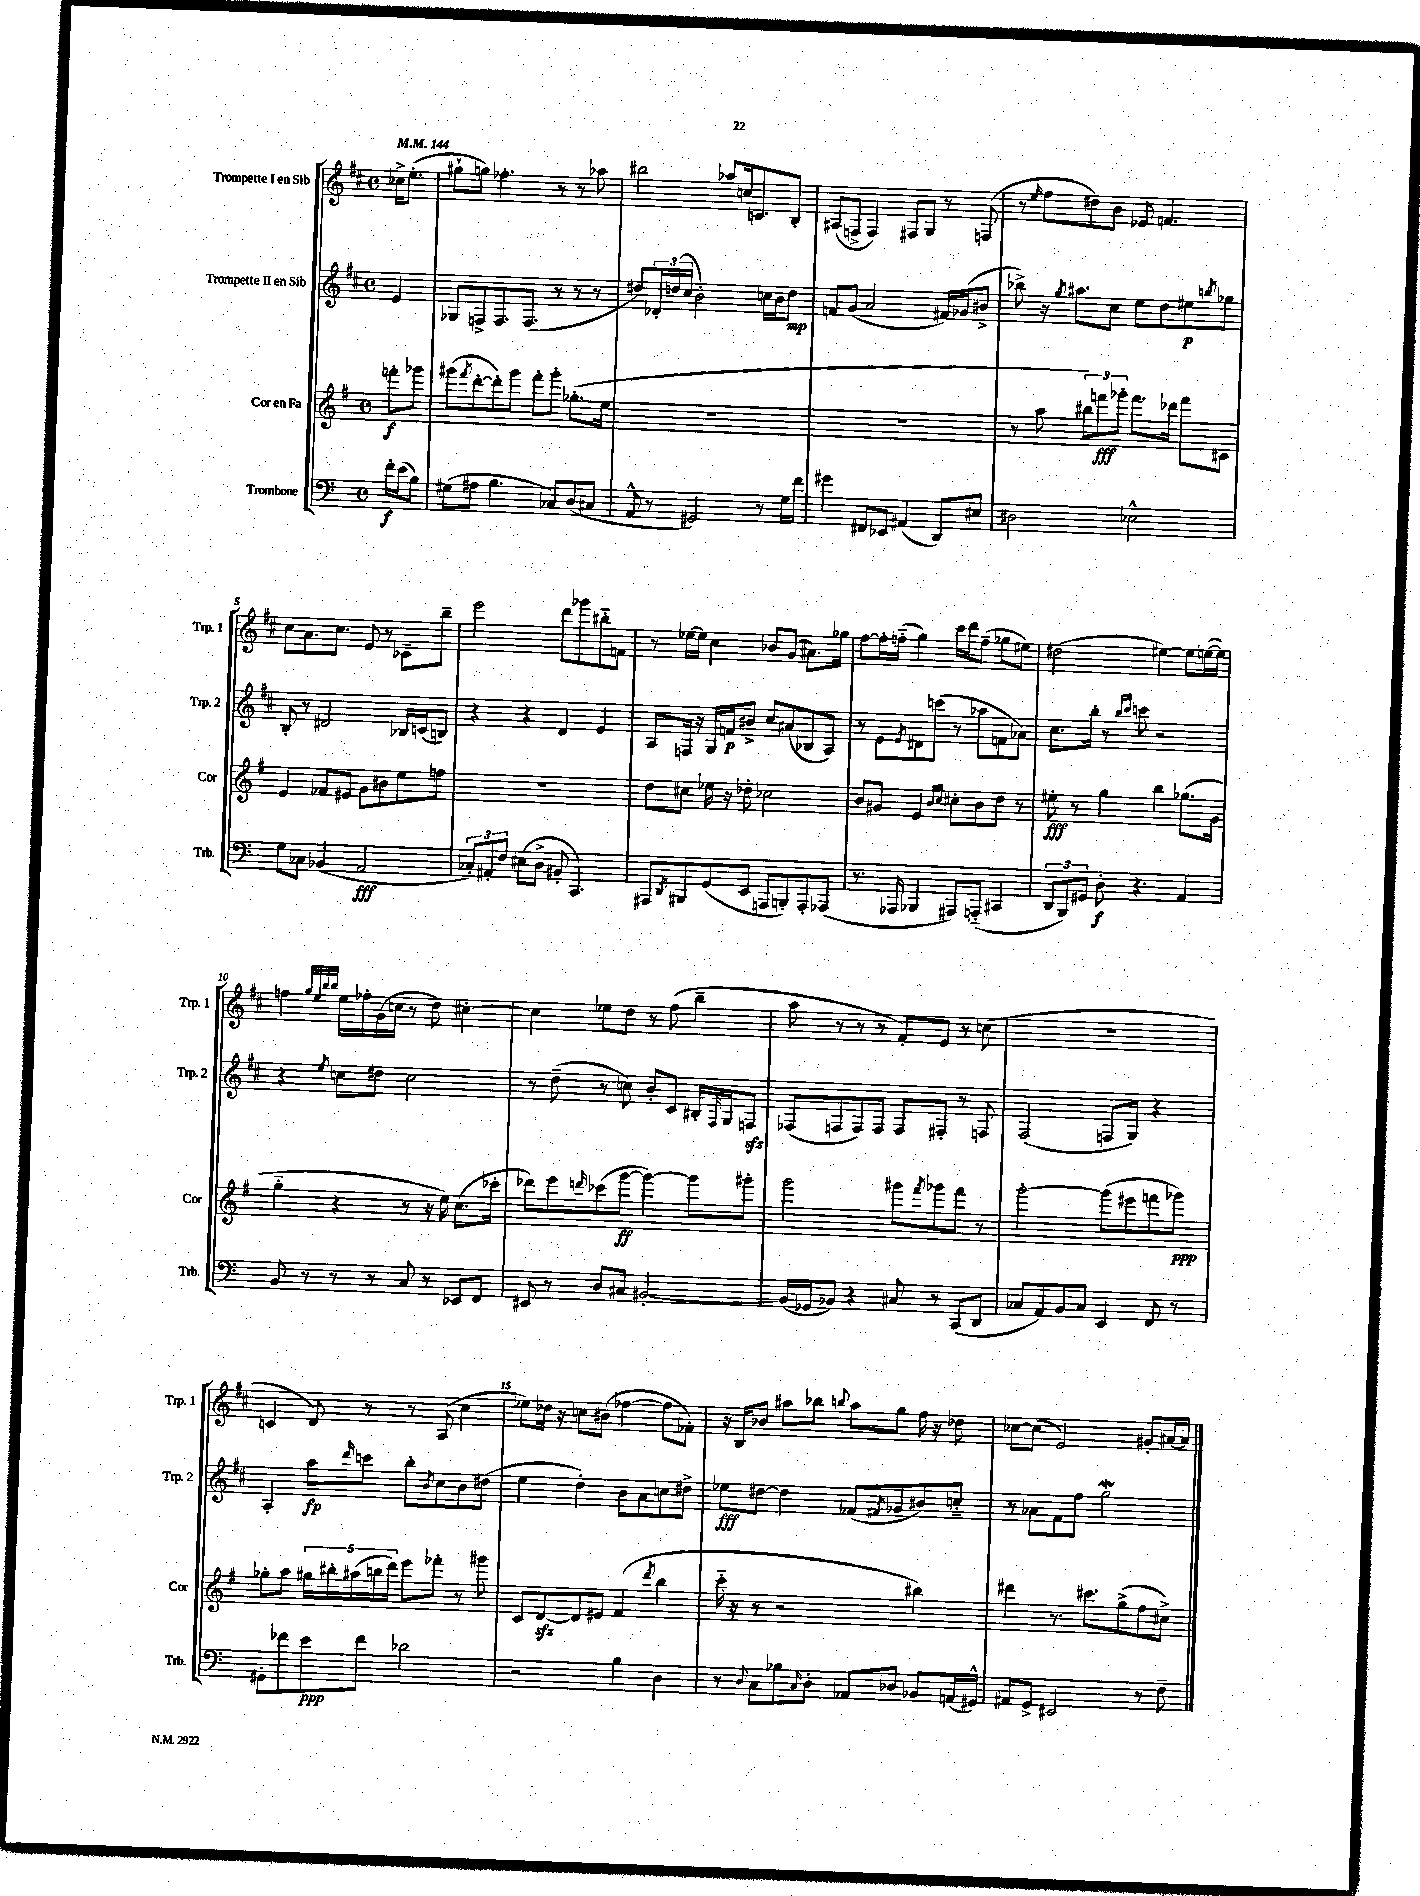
<<
\new StaffGroup <<
\new Staff = "s0" \with { instrumentName = "Trompette I en Sib" shortInstrumentName = "Trp. 1" } {
    \clef treble \key d \major \defaultTimeSignature \time 4/4 \partial 4 \tempo 4 = 144
    ces''16-> e''8.-.( |
    gis''8-! g''8) fes''4.-. r8 r8 aes''8 |
    bis''2 aes''8 c''16 c'8. b8-. |
    ais8( f8-> f4) fis8 g8 r8 f8( |
    r8 \grace { e''16 } fis''8 dis''8) b'8 ees'8 f'4. |
    cis''8 a'8. cis''8. e'8 r8 ces'8-- b''8-- |
    e'''2 d'''8 ges'''8 bis''8-_ f'8 |
    r8 ees''16~ ees''16 cis''4 bes'8 g'8( ais'8.) ges''16 |
    fis''8~ fis''16-. f''16-_( g''4) cis'''16 d'''16 f''8--( ges''8 eis''8) |
    dis''2( eis''4~) eis''8 e''16~( e''16) |
    f''4 \grace { g''32 e''32 b''32 b''32 } e''16 fes''16-. g'16( c''16 r8 d''8) cis''4~-. |
    cis''4 ees''8 d''8 r8 fis''8( b''4-- |
    a''8 r8 r8 r8 fis'8-.) e'8 r8 c''8( |
    R1 |
    c'4 d'8) r8 r8 a8( cis''4 |
    ees''8) des''16 r16 c''8 bis'8( fes''4~ fes''8 fes'8-.) |
    r16 b16 bes'8 ais''8 bes''8 \appoggiatura { b''8 } ais''8 g''8 fis''16 r16 des''8 |
    ces''8~ ces''8( e'2) gis'8-. ais'16~ ais'16 \bar "|." |
}
\new Staff = "s1" \with { instrumentName = "Trompette II en Sib" shortInstrumentName = "Trp. 2" } {
    \clef treble \key d \major \defaultTimeSignature \time 4/4 \partial 4
    e'4 |
    ges8 f8-> f8. f8.( r8 r8 r8 |
    dis''8) \tuplet 3/2 { des'16-. d''16( cis''16 } b'2-.) c''16 b'16 d''8\mp |
    f'8 g'8( a'2 fis'16) ges'16( bis'8-> |
    bes''8->) r16 \acciaccatura { g''8 } ais''8. cis''8 e''8 d''8 eis''8\p \acciaccatura { b''8 } ges''8 |
    b8-. r8 dis'2 bes16 c'16( b8) |
    r4 r4 d'4 e'4 |
    a8 f16 r16 g16 f'16\p bis'8-> cis''8 ais'8( bes8 a8) |
    r8 e'8 \acciaccatura { e'8 } dis'8 c'''8( r8 aes''8 f'8 aes'8) |
    cis''8. b''16-. r8 \grace { b''16 cis'''16 } c'''8 r2 |
    r4 \acciaccatura { e''8 } c''8 dis''8 c''2 |
    r8 d''8--( r8 c''8) b'8-. cis'8 bis16-. \grace { fis16 } g16 f8\sfz |
    fes8( f8 f8) f8 f8 fis8-. r8 f8 |
    fis2( f8 g8) r4 |
    a4-. a''8\fp \grace { d'''16 } c'''8 b''8-. \acciaccatura { b'8 } cis''8 b'8 dis''8( |
    e''4 d''4-.) b'8 a'8 c''8 dis''8-> |
    ees''8\fff dis''8~ dis''4 fes'8( \acciaccatura { fis'8 } ges'8 bis'8) c''8-_ |
    r8 aes'8 fis'8 fis''8 g''2\mordent \bar "|." |
}
\new Staff = "s2" \with { instrumentName = "Cor en Fa" shortInstrumentName = "Cor" } {
    \clef treble \key g \major \defaultTimeSignature \time 4/4 \partial 4
    f'''8-.\f ges'''8 |
    gis'''8( \acciaccatura { fis'''8 } d'''8~-. d'''8-.) gis'''8 fis'''8-. gis'''8-. ges''8.-.( e''16 |
    R1 |
    R1 |
    r8 a''8 \tuplet 3/2 { bis''8) f'''8\fff ges'''8-. } f'''8. des'''16 f'''8 cis'8 |
    e'4 fes'8 eis'8 g'8 bis'8 e''8 f''8 |
    R1 |
    d''8 cis''8 ees''16 r16 des''8-. ces''2 |
    b'8 gis'8 e'4 \grace { b'16 c''16 } cis''8-. b'8 d''8 r8 |
    eis''8-.\fff r8 g''4 b''4 ges''8.( g'16 |
    g''4-_ r4 r8 r16 e''16) c''8.( ces'''16-. |
    des'''8) e'''8 \grace { d'''16 } ces'''8( g'''8~\ff g'''4~) g'''8 gis'''8-. |
    g'''2 gis'''8 \acciaccatura { fis'''8 } ges'''8 fis'''8 r8 |
    g'''2~-. g'''8( eis'''8 f'''8 ges'''8\ppp) |
    ges''8-. a''8 \tuplet 5/4 { gis''16 bis''16-. ais''16( b''16 d'''16) } e'''8 fes'''8-. r8 gis'''8 |
    c'8 d'8~\sfz d'8 eis'8 fis'4( \acciaccatura { d'''8 } b''4 |
    c'''16-_ r16 r8 r2 bis''4) |
    dis'''4 r8. cis'''8. g''8->( fis''8 cis''8->) \bar "|." |
}
\new Staff = "s3" \with { instrumentName = "Trombone" shortInstrumentName = "Trb." } {
    \clef bass \key c \major \defaultTimeSignature \time 4/4 \partial 4
    f'16-.\f e'16( b8) |
    gis8( ais8 b4. ces8) d8( cis8 |
    a,8-^ r8 gis,2) r8 g16 f'16 |
    gis'4 fis,8 ees,8 ais,4( d,8) eis8 |
    dis2 ees2-^ |
    g8 ces8 bes,4( a,2\fff |
    \tuplet 3/2 { ces8-.) ais,8-. f8 } eis8( d8-> bis,8-. c,4.) |
    ais,,8 \acciaccatura { d,8 } bis,,8 g,8( e,8 a,,8 b,,8-.) a,,8-. aes,,8( |
    r8. aes,,16 bes,,4 ais,,8) a,,8-_( cis,4 |
    \tuplet 3/2 { d,8 b,,8) gis,8 } d8-.\f r4. a,4 |
    b,8 r8 r8 r8 c8 r8 ees,8 f,8 |
    eis,8 r8 d8 cis8 bis,2~-. |
    bis,16( ges,16 bes,8) r4 cis8 r8 c,8( d,8 |
    ces8 a,8) b,8 ces8 e,4 f,8 r8 |
    gis,8-. fes'8 e'8\ppp fes'8 des'2 |
    r2 b4 d4 |
    r8 \appoggiatura { d8 } c8 bes8 \grace { c16 } d8-. aes,8 des8 bes,8 a,16( gis,16-^) |
    ais,8 g,8-> eis,2 r8 f8-- \bar "|." |
}
>>
>>
\layout { \context { \Score \override BarNumber.break-visibility = ##(#f #t #t) barNumberVisibility = #(every-nth-bar-number-visible 5) } }
